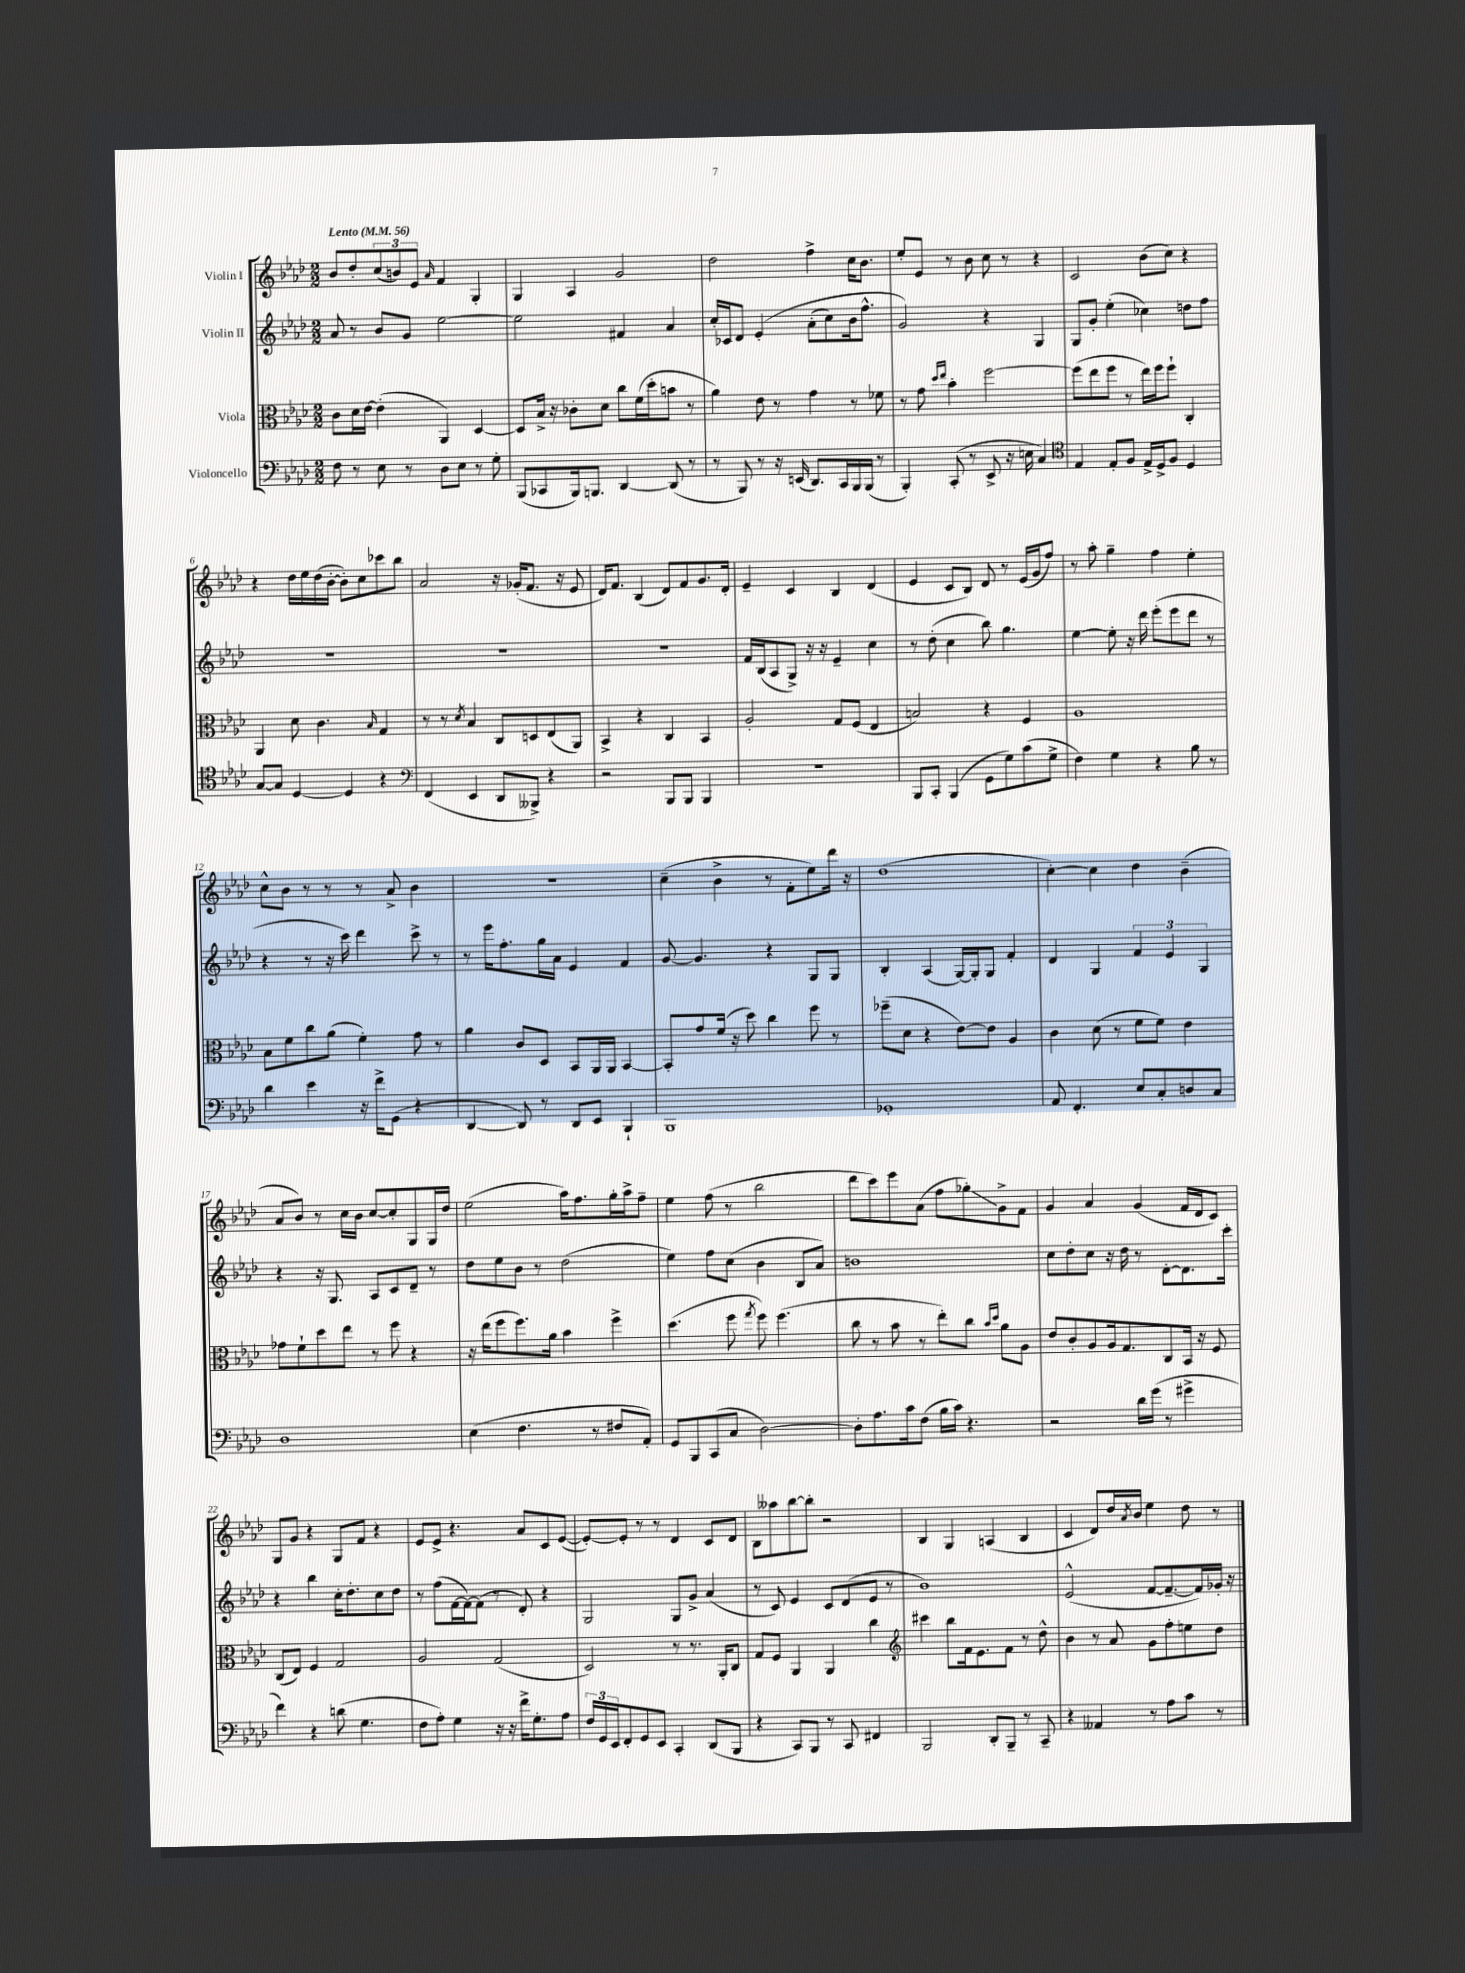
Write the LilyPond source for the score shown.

<<
\new StaffGroup <<
\new Staff = "s0" \with { instrumentName = "Violin I" } {
    \clef treble \key aes \major \numericTimeSignature \time 2/2 \tempo "Lento" 4 = 56
    bes'8 des''8-. \tuplet 3/2 { c''8( b'8) ees'8 } \grace { aes'16 } f'4 g4-. |
    g4 aes4 g'2 |
    des''2 f''4-> c''16 bes'8. |
    ees''8-. ees'8 r8 bes'8 c''8 r8 r4 |
    c'2 bes'8( c''8) r4 |
    r4 des''16 ees''16 des''16( bes'16~-. bes'8-.) c''8 ces'''8 bes''8 |
    aes'2 r16 ges'16-.( f'8. r16 ees'8 |
    des'16) f'8. bes4( des'8) f'8 g'8. des'16-. |
    ees'4-- c'4 bes4 des'4( |
    ees'4 c'8 bes8) des'8 r8 ees'16( g'16 f''8) |
    r8 aes''8-. g''4-- f''4 ees''4-. |
    c''8-^ bes'8 r8 r8 r8 aes'8-> bes'4 |
    R1 |
    c''4--( bes'4-> r8 f'8-. ees''8) des'''16 r16 |
    des''1( |
    c''4~-.) c''4 des''4 bes'4--( |
    aes'8 bes'8) r8 c''16 bes'16 c''8~ c''8-. g8 g16 des''16 |
    ees''2( aes''16) f''8. g''16-. aes''16-> f''8-- |
    ees''4 f''8( r8 bes''2 |
    des'''8 c'''8) ees'''8 aes'8( f''8 ges''8-.\glissando) g'8-> f'8 |
    g'4 aes'4 g'4( f'16 des'16 c'8) |
    g8 g'8 r4 g8 f'8 r4 |
    ees'8 ees'8-> r4. aes'8 c'8 ees'8~( |
    ees'8~-.) ees'8-. r8 r8 des'4 c'8 des'8 |
    bes8 aeses''8 bes''8~ bes''8-. r2 |
    bes4 g4 a4( bes4 |
    c'4 des'8) des''16 \acciaccatura { aes'8 } bes'16 ees''4 des''8 r8 \bar "|." |
}
\new Staff = "s1" \with { instrumentName = "Violin II" } {
    \clef treble \key aes \major \numericTimeSignature \time 2/2
    aes'8 r8 bes'8 g'8 ees''2~ |
    ees''2 fis'4 aes'4 |
    c''16-. ces'16 des'8 ees'4-.\( aes'8-.( c''8) bes'16 f''8.-^ |
    g'2\) r4 g4 |
    g8 g'8-. ees''4-.( ces''4) d''8 f''8 |
    R1 |
    R1 |
    R1 |
    f'16 bes16( aes8 g8->) r16 r16 ees'4-- c''4 |
    r8 des''8-.( c''4 bes''8) g''4. |
    ees''4~ ees''8-. r16 des'''16 ees'''8-.( ees'''8 des'''8 r8 |
    r4 r8 r16 c'''16) des'''4 c'''8-> r8 |
    r8 ees'''16 f''8.-. g''16 aes'16 ees'4 f'4 |
    g'8~ g'4. r4 g8 g8 |
    bes4-. aes4( g16~) g16-. g8 f'4-. |
    des'4 g4 \tuplet 3/2 { f'4 ees'4 g4 } |
    r4 r16 g8. aes8 c'8 des'8-- r8 |
    des''8 ees''8 bes'8 r8 des''2( |
    ees''4) f''8 c''8( bes'4 bes8 aes'8) |
    b'1 |
    c''8 des''8-. c''8 r16 des''16 r8 des'8~-. des'8. c'''16-. |
    r4 bes''4 c''16-. des''8.-. c''8 des''8 |
    r8 f''8( f'16~ f'16~) f'8( r8 des'8-.) r4 |
    g2 g8 g'8-> aes'4( |
    r8 c'8) ees'4 c'8 des'8( ees'8 r8 |
    bes'1) |
    ees'2-^( f'8~ f'8.~-- f'16) ges'16-. r16 \bar "|." |
}
\new Staff = "s2" \with { instrumentName = "Viola" } {
    \clef alto \key aes \major \numericTimeSignature \time 2/2
    c'8 des'16 ees'16~ ees'4-.( aes,4) des4~ |
    des8 bes16-> r16 ces'8-. des'8 c''8 f'16( des''16-. b'8 r8 |
    aes'4) ees'8 r8 g'4 r8 fes'8 |
    r8 g'8 \grace { des''16 ees''16 } bes'4-. f''2~ |
    f''8( ees''8 f''8 r8 ees''16) f''16 f''8-! c4-. |
    aes,4 des'8 c'4. \grace { bes16 } g4 |
    r8 r8 \acciaccatura { des'8 } bes4 c8 d8 ees8( aes,8) |
    bes,4-> r4 c4 bes,4 |
    aes2-. g8 f8( ees4 |
    b2) r4 f4 |
    aes1 |
    bes8 f'8 c''8 aes'8( f'4-.) g'8 r8 |
    aes'4 c'8 des8 bes,8 aes,16 aes,16 bes,4~ |
    bes,8-. g'8 f'16( r16 des''8) c''4 f''8 r8 |
    fes''8--( des'8 r4 ees'8~) ees'8 aes4 |
    c'4 des'8( r8 f'8 f'8) ees'4 |
    ges'8 f'8-! des''8 ees''8 r8 f''8 r4 |
    r16 ees''16( f''8 f''8.) aes'16 bes'4 f''4-> |
    des''4.( f''8 \acciaccatura { g''8 } f''8) f''4.( |
    c''8 r8 bes'8 r8 ees''8-.) c''8 \grace { bes'16 des''16 } aes'8 aes8 |
    ees'8 c'8-. aes8 aes16 g8. c8 bes,16 r16 f8 |
    c8( ees8) f4 g2 |
    aes2 g2( |
    des2) r8 r8. aes,16-. c8 |
    g8 f8 aes,4 aes,4 c''4 |
    \clef treble cis'''4 bes''8 f'16 ees'8. f'8 r8 des''8-^ |
    bes'4 r8 aes'8 g'8 f''8-. e''8 des''8 \bar "|." |
}
\new Staff = "s3" \with { instrumentName = "Violoncello" } {
    \clef bass \key aes \major \numericTimeSignature \time 2/2
    f8 r8 ees8 r8 des8 ees8 r8 g8-. |
    bes,,8( ces,8 bes,,16) b,,8. des,4~ des,8( r8 |
    r8 bes,,8) r8 r16 e,16( des,8.) c,16 bes,,16 bes,,16( r8 |
    bes,,4-.) c,8-.( r8 ees,8-> r16 e16 c4) |
    \clef tenor ees4 ees8-. f8 ees16-> des16-> f8 des4 |
    g8~ g8 des4~ des4 r4 |
    \clef bass f,4( ees,4 des,8 beses,,8->) r4 |
    r2 bes,,8 bes,,8 bes,,4 |
    r1 |
    bes,,8 c,8-. bes,,4( g,8 g8) c'8( g8-> |
    f4) g4 r4 bes8 r8 |
    des'4 ees'4 r16 f'16-> g,8( r4 |
    des,4~ des,8) r8 des,8 ees,8 bes,,4-! |
    bes,,1 |
    ges,1-. |
    aes,8 f,4.-. ees8 c8-. d8 c8 |
    des1 |
    ees4( f4. r8 fis8 aes,8-.) |
    g,8 bes,,8 c,8( c8 des2~) |
    des8-. aes8. c'16 f8( bes16 c'16) r4. |
    r2 des'16 g'16( r8 gis'4-> |
    f'4) r4 d'8( g4. |
    f8 aes8-.) g4 r16 r16 f'16-> g8.-. aes8 |
    \tuplet 3/2 { f16 g,16 ees,16 } f,8-. g,8 ees,8 c,4-. des,8( bes,,8 |
    r4 c,8) bes,,8 r8 c,8 fis,4 |
    bes,,2 des,8-. bes,,8-- r8 c,8-- |
    r4 aeses,4 r8 aes8 c'8 r8 \bar "|." |
}
>>
>>
